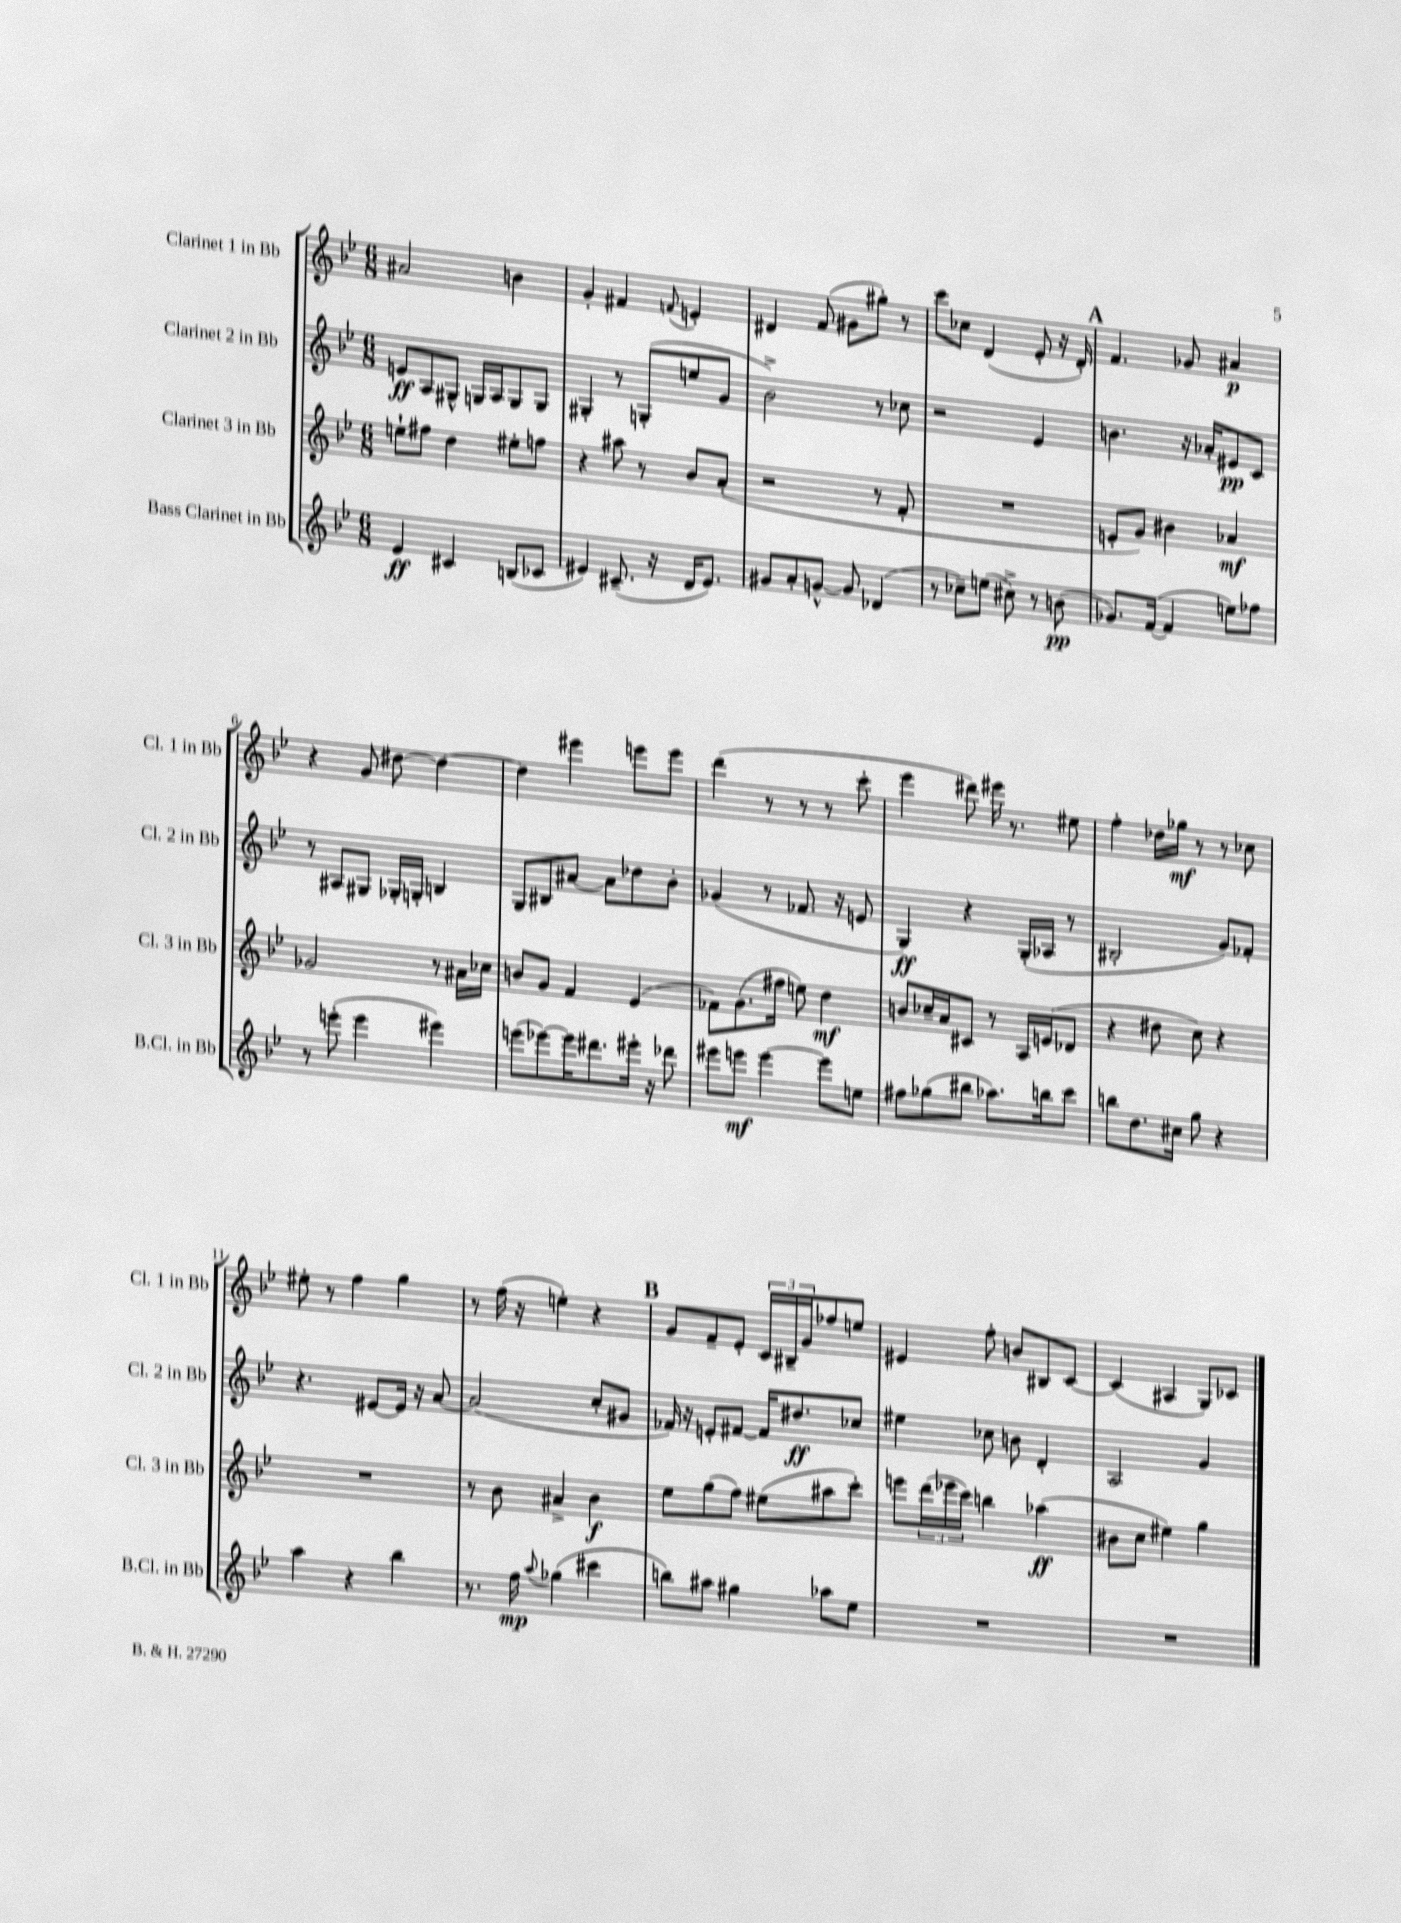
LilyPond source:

<<
\new StaffGroup <<
\new Staff = "s0" \with { instrumentName = "Clarinet 1 in Bb" shortInstrumentName = "Cl. 1 in Bb" } {
    \clef treble \key bes \major \numericTimeSignature \time 6/8
    ais'2 b'4 |
    g'4-. fis'4 \appoggiatura { f'8 } e'4-. |
    dis'4 f'8( gis'8 gis''8-.) r8 |
    c'''8 ces''8 d'4( ees'8-. r16 d'16-.) |
    \mark \markup { \bold "A" } f'4. ges'8 ais'4\p |
    r4 g'8 dis''8~ dis''4~ |
    dis''4 eis'''4 e'''8 e'''8 |
    d'''4( r8 r8 r8 c'''8-. |
    ees'''4 dis'''8) eis'''16 r8. eis''8 |
    f''4-. des''16 ges''16\mf r8 r8 ces''8 |
    eis''8-. r8 f''4 g''4 |
    r8 f''16( r16 e''4-.) r4 |
    \mark \markup { \bold "B" } g'8 f'8-- ees'8-. \tuplet 3/2 { c'16 bis16-- g'16 } fes''8 e''8 |
    eis'4 f''8-. b'8 bis8 c'8~ |
    c'4( ais4 g8) ces'8 \bar "|." |
}
\new Staff = "s1" \with { instrumentName = "Clarinet 2 in Bb" shortInstrumentName = "Cl. 2 in Bb" } {
    \clef treble \key bes \major \numericTimeSignature \time 6/8
    e'8\ff a8 gis8-^ g16 a16 g8 g8 |
    gis4-. r8 g8-.( e''8 g'8 |
    bes'2->) r8 ces''8 |
    r2 ees'4 |
    \mark \markup { \bold "A" } b'4. r16 aes'16-. eis'8\pp c'8 |
    r8 ais8 gis8 ges16-. g16-. b4 |
    g8 bis8 ais'8~ ais'8 des''8 bes'8-. |
    ges'4( r8 fes'8. r16 e'8 |
    g4\ff) r4 g16-.( aes16 r8 |
    bis2-. g'8) fes'8-. |
    r4. eis'8~ eis'16 r16 a'8~ |
    a'2( c''8-. gis'8 |
    \mark \markup { \bold "B" } fes'16) r16 e'8-. fis'8~ fis'16 dis''8.\ff ces''8 |
    eis''4 ces''8 b'8 d'4-. |
    a2 g'4 \bar "|." |
}
\new Staff = "s2" \with { instrumentName = "Clarinet 3 in Bb" shortInstrumentName = "Cl. 3 in Bb" } {
    \clef treble \key bes \major \numericTimeSignature \time 6/8
    e''8-! fis''8 d''4 eis''8-. f''8 |
    r4 ais''8 r8 bes'8 a'8-.( |
    r2 r8 f'8-. |
    R2. |
    \mark \markup { \bold "A" } e'8-. g'8) bis'4 aes'4\mf |
    ges'2 r8 ais'16 ces''16 |
    b'8 g'8 f'4 ees'4( |
    fes'8) g'8.( fis''16 e''8) d''4\mf |
    b'8 ces''16-- a'16 cis'8 r8 a16 e'16( des'8 |
    r4 dis''8 c''8) r4 |
    R2. |
    r8 bes'8 ais'4-> bes'4\f |
    \mark \markup { \bold "B" } ees''8 g''8( f''8) eis''8( ais''8 c'''8-.) |
    e'''8 \tuplet 3/2 { d'''16( ees'''16 c'''16) } b''4 aes''4\ff( |
    bis'8 c''8 eis''4) g''4 \bar "|." |
}
\new Staff = "s3" \with { instrumentName = "Bass Clarinet in Bb" shortInstrumentName = "B.Cl. in Bb" } {
    \clef treble \key bes \major \numericTimeSignature \time 6/8
    ees'4\ff cis'4 b8( ces'8 |
    eis'4) cis'8.--( r16 d'16 eis'8.) |
    gis'8 a'8-. g'8~-^ g'8 des'4( |
    r8 ces''8--) e''8( cis''8->) r8 b'8\pp( |
    \mark \markup { \bold "A" } ges'8.) f'16~( f'4 e''8) fes''8 |
    r8 e'''8-.( e'''4 eis'''4) |
    e'''8( ees'''8~) ees'''16 dis'''8. eis'''16-. r16 des'''8 |
    eis'''8 e'''8\mf e'''4~ e'''8 e''8 |
    fis''8 ges''8( bis''8 aes''8.) b''16 c'''8 |
    b''8 d''8. cis''16 g''8 r4 |
    a''4 r4 bes''4 |
    r8. f''16\mp \appoggiatura { a''8 } ges''4( cis'''4 |
    \mark \markup { \bold "B" } b''8) ais''8 gis''4 aes''8 ees''8 |
    R2. |
    R2. \bar "|." |
}
>>
>>
